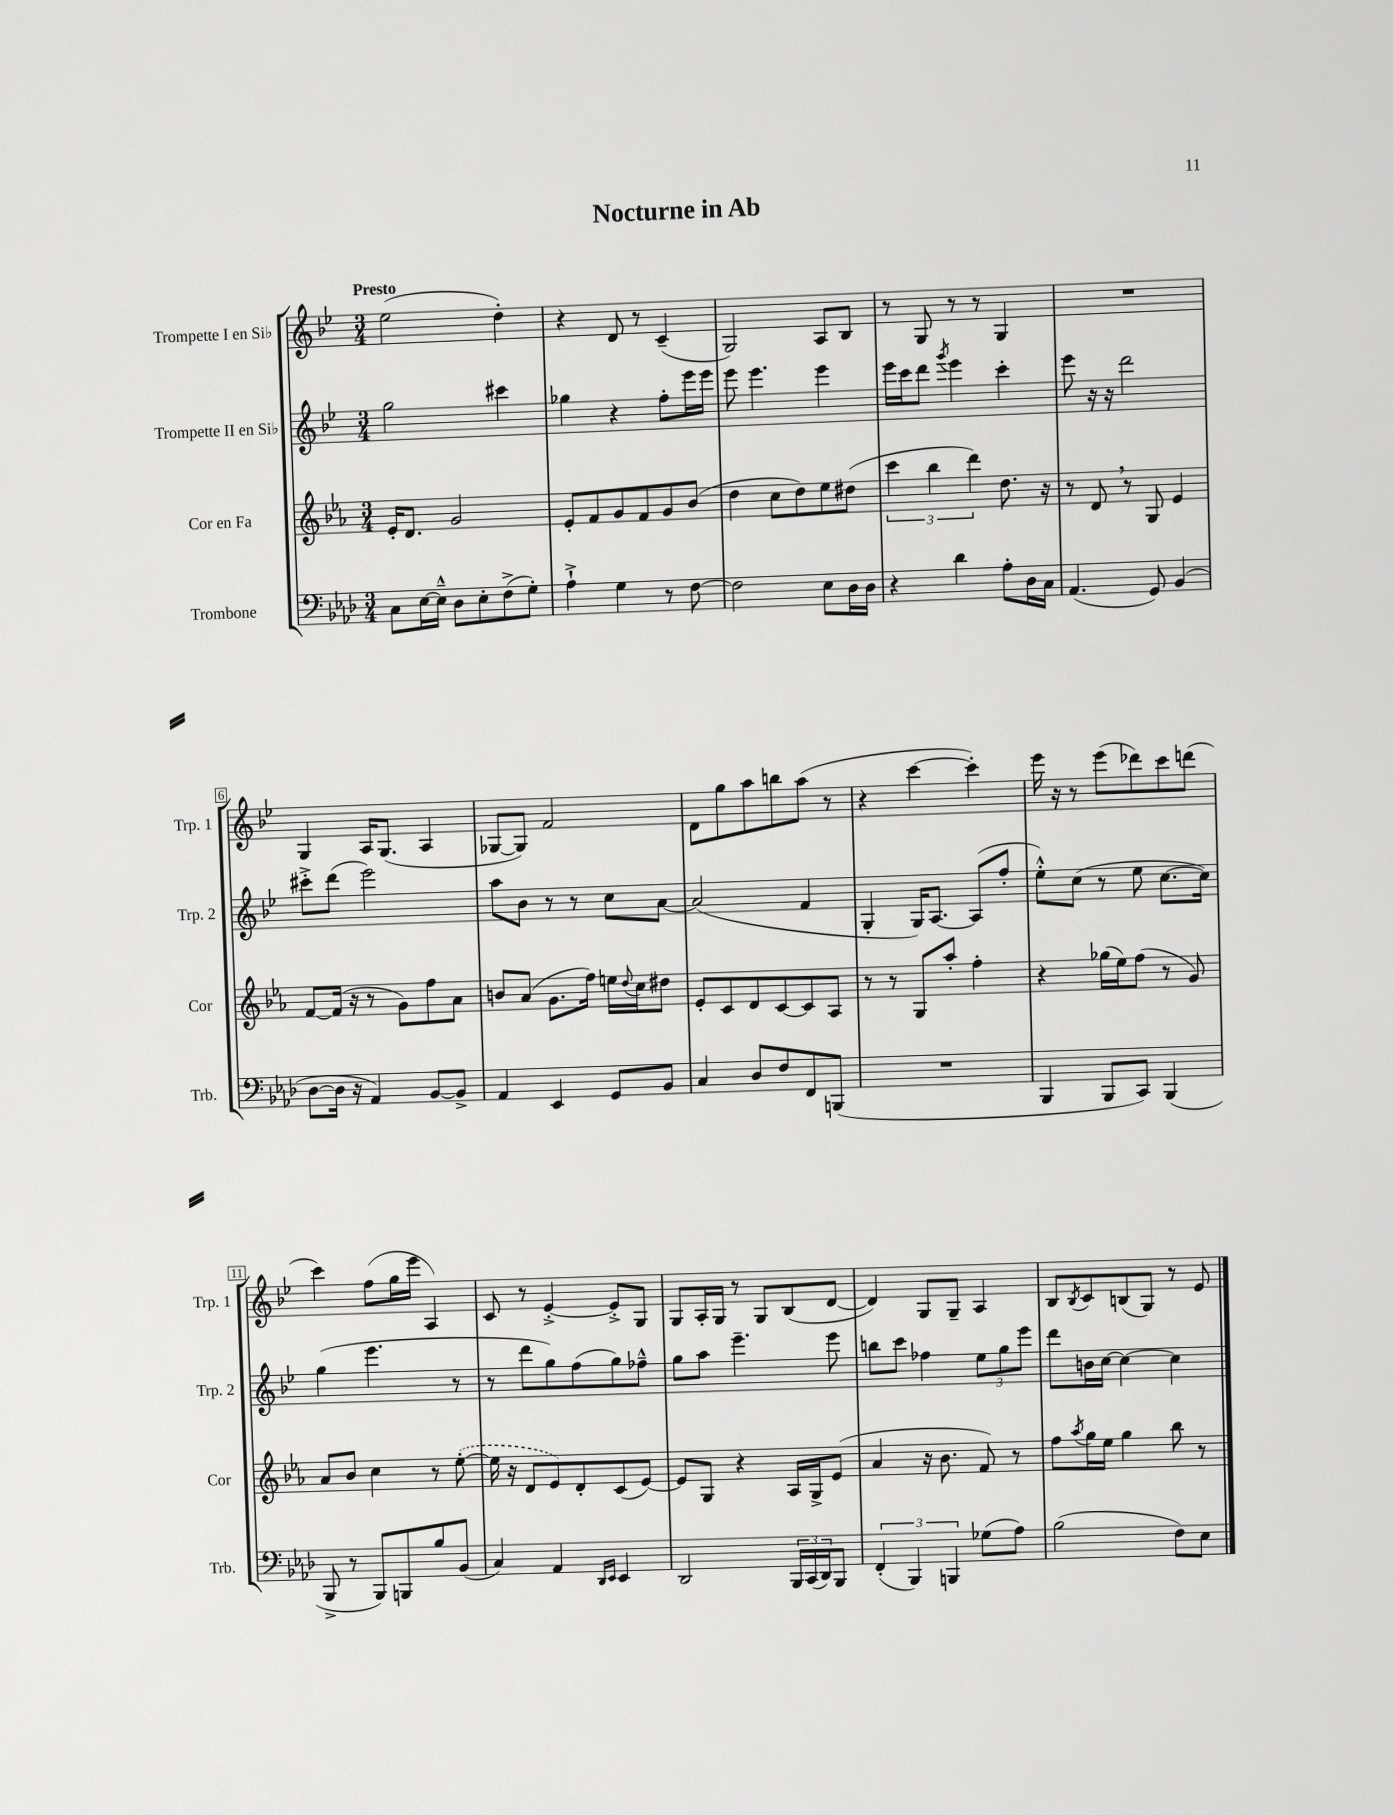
\header { title = "Nocturne in Ab" }
<<
\new StaffGroup <<
\new Staff = "s0" \with { instrumentName = "Trompette I en Sib" shortInstrumentName = "Trp. 1" } {
    \clef treble \key bes \major \numericTimeSignature \time 3/4 \tempo "Presto"
    ees''2( d''4-.) |
    r4 d'8 r8 c'4--( |
    g2) a8 bes8 |
    r8 g8 r8 r8 g4 |
    R2. |
    g4 a16 g8.( a4 |
    ges8~ ges8) f'2 |
    d'8 g''8 a''8 b''8 a''8( r8 |
    r4 c'''4~ c'''4-.) |
    ees'''16 r16 r8 ees'''8( des'''8) c'''8 d'''8( |
    c'''4) f''8( g''16 ees'''16 a4) |
    c'8 r8 ees'4~-.-> ees'8-.-> g8 |
    g8 a16-. g16 r8 g8 bes8( d'8~ |
    d'4) g8 g8-- a4 |
    bes8 \acciaccatura { bes8 } c'8 b8( g8) r8 ees'8 \bar "|." |
}
\new Staff = "s1" \with { instrumentName = "Trompette II en Sib" shortInstrumentName = "Trp. 2" } {
    \clef treble \key bes \major \numericTimeSignature \time 3/4
    g''2 cis'''4 |
    ges''4 r4 f''8-. ees'''16 ees'''16 |
    ees'''8 ees'''4. ees'''4 |
    ees'''16 c'''16 d'''8 \acciaccatura { g'''8 } ees'''4 c'''4-. |
    ees'''8 r16 r16 d'''2 |
    cis'''8-.-> d'''8( ees'''2) |
    a''8 bes'8 r8 r8 c''8 a'8~ |
    a'2( f'4 |
    g4-. g16) a8.~ a8( f''8-. |
    ees''8-.-^) c''8( r8 ees''8 c''8.~ c''16) |
    g''4( ees'''4. r8 |
    r8 d'''8 g''8) f''8( g''8) fes''8---^ |
    g''8 a''8 ees'''4.-- ees'''8 |
    b''8 c'''8 fes''4 \tuplet 3/2 { ees''8 g''8 ees'''8 } |
    d'''8 b'16 c''16~ c''4~ c''4 \bar "|." |
}
\new Staff = "s2" \with { instrumentName = "Cor en Fa" shortInstrumentName = "Cor" } {
    \clef treble \key ees \major \numericTimeSignature \time 3/4
    ees'16-. d'8. g'2 |
    ees'8-. f'8 g'8 f'8 g'8 bes'8( |
    d''4 c''8 d''8) ees''8 dis''8( |
    \tuplet 3/2 { c'''4 bes''4 d'''4) } d''8. r16 |
    r8 d'8 \breathe r8 g8 ees'4 |
    f'8~ f'16( r16 r8 g'8) f''8 aes'8 |
    b'8 aes'8( g'8. f''16) e''16 \appoggiatura { d''8 } c''16 dis''8 |
    ees'8-. c'8 d'8 c'8~ c'8 aes8 |
    r8 r8 g8 aes''8-. f''4-. |
    r4 ges''16( ees''16) f''8( r8 g'8) |
    aes'8 bes'8 c''4 r8 \once \slurDashed ees''8~-.( |
    ees''16 r16 d'8 ees'8) d'8-. c'8( ees'8~) |
    ees'8 g8 r4 aes16 g16-> ees'8( |
    aes'4 r16 bes'8. f'8) r8 |
    f''8 \acciaccatura { aes''8 } g''16 ees''16 g''4 bes''8 r8 \bar "|." |
}
\new Staff = "s3" \with { instrumentName = "Trombone" shortInstrumentName = "Trb." } {
    \clef bass \key aes \major \numericTimeSignature \time 3/4
    c8 ees16~ ees16---^ des8 ees8-. f8->( g8-.) |
    aes4-!-> g4 r8 f8~ |
    f2 ees8 des16 des16 |
    r4 des'4 aes8-. des16 c16 |
    aes,4.( g,8) bes,4( |
    des8~ des16 r16 aes,4) bes,8~ bes,8-> |
    aes,4 ees,4 g,8 bes,8 |
    c4 des8 f8 f,8 b,,8( |
    R2. |
    bes,,4 bes,,8 c,8) bes,,4( |
    bes,,8-> r8 bes,,8) b,,8 bes8 bes,8( |
    c4) aes,4 \grace { des,16 ees,16 } ees,4 |
    des,2 \tuplet 3/2 { bes,,16 c,16( des,16) } bes,,8 |
    \tuplet 3/2 { f,4-.( bes,,4) b,,4 } ges8( aes8) |
    bes2( f8) ees8 \bar "|." |
}
>>
>>
\layout { \context { \Score \override BarNumber.stencil = #(make-stencil-boxer 0.1 0.3 ly:text-interface::print) } }
